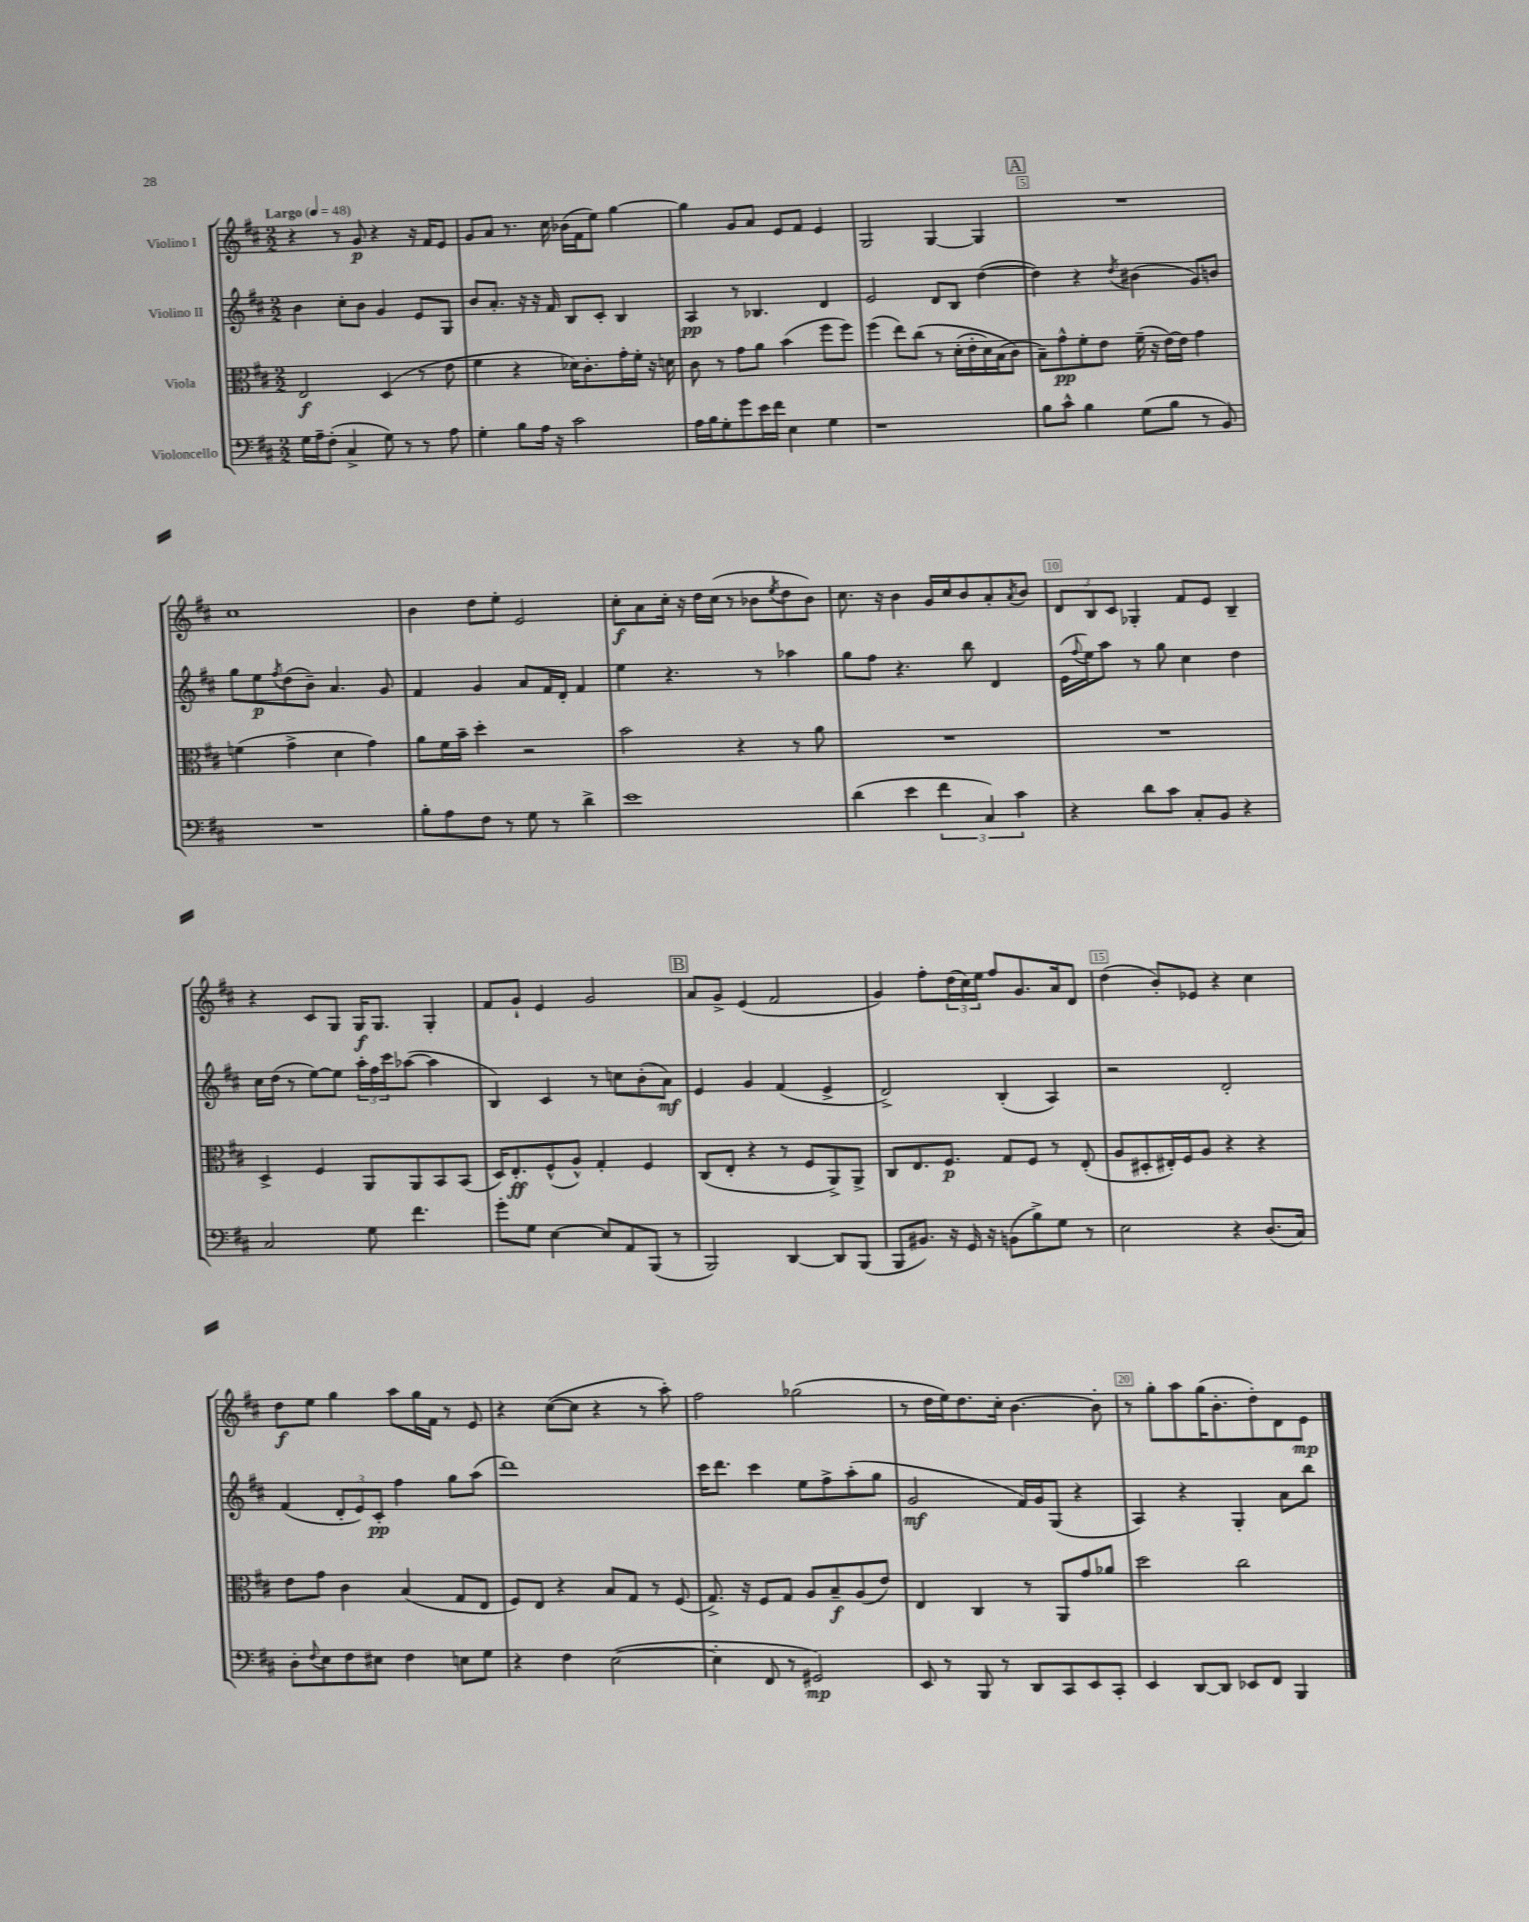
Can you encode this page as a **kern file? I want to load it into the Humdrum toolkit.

**kern	**kern	**kern	**kern
*staff4	*staff3	*staff2	*staff1
*clefF4	*clefC3	*clefG2	*clefG2
*k[f#c#]	*k[f#c#]	*k[f#c#]	*k[f#c#]
*M2/2	*M2/2	*M2/2	*M2/2
*MM48	*MM48	*MM48	*MM48
16G	2E	4b	4r
16A~	.	.	.
(8F#'	.	.	.
4C#^	.	8cc#'	8r
.	.	8b	8g
8G)	(4D	4g	4r
8r	.	.	.
8r	8r	8e	16r
.	.	.	16f#
8A	8e	8G	8e
=	=	=	=
4G'	4f#	8b	8g
.	.	8.a'	8a
8B	4r	.	8.r
.	.	16r	.
16A	.	16r	.
16r	.	16f#	16cc#
2c#	16d-)	8B	(16b-
.	8.c#'	.	16f#
.	.	8c#'	8ee)
.	16g'	4B	[4gg
.	16f#'	.	.
.	16r	.	.
.	16d	.	.
=	=	=	=
16A	8c#	4A	4gg]
16B	.	.	.
8G'	8r	.	.
8g	8g	8r	8g
16e	8a	4.B-	8a
16f#	.	.	.
4E	(4b	.	8e
.	.	.	8f#
4G	8ff#	4d	4e
.	8ff#)	.	.
=	=	=	=
1r	(4ff#	2e	2G
.	8ee)	.	.
.	&(8cc#	.	.
.	8r	8d	[4G
.	(16d'	8B	.
.	16e'	.	.
.	16d)	([4dd	4G]
.	(16B	.	.
.	8c#&)	.	.
=	=	=	=
8B	8B~)	4dd])	1r
8c#^^	8g^^	.	.
4B	8f#'	4r	.
.	8e	.	.
.	.	8qdd	.
(8G	(16f#~	(4b#	.
.	16r	.	.
8B	[16e)	.	.
.	16e]	.	.
8r	4g	8g)	.
8BB)	.	8b	.
=	=	=	=
1r	(4f	8gg	1cc#
.	.	8ee	.
.	.	8qff#	.
.	4g^	(8dd	.
.	.	8b~)	.
.	4d	4.a	.
.	4g)	.	.
.	.	8g	.
=	=	=	=
8B'	8a	4f#	4b
8A	16f#	.	.
.	16b~	.	.
8F#	4dd'	4g	8dd
8r	.	.	8ee'
8G	2r	8a	2e
8r	.	16f#	.
.	.	16d'	.
4d^	.	4f#	.
=	=	=	=
1e	2b	4ee	8cc#'
.	.	.	8a
.	.	4.r	16cc#'
.	.	.	16r
.	.	.	16dd
.	.	.	(16cc#
.	4r	.	8r
.	.	8r	8b-
.	.	.	8qee
.	8r	4aa-	8dd
.	8a	.	8b-)
=	=	=	=
(4d	1r	8gg	8.cc#
.	.	8ff#	.
.	.	.	16r
4e	.	4.r	4b
6f#	.	.	16g
.	.	.	16cc#
.	.	8bb	8b
6C#)	.	.	.
.	.	4d	8a'
6c#	.	.	.
.	.	.	8qa
.	.	.	8b
=	=	=	=
4r	1r	(16e	12d
.	.	8qqff#	.
.	.	16ee)	.
.	.	.	12B
.	.	8aa	.
.	.	.	12c#
8d	.	8r	4G-'
8c#	.	8gg	.
8C#'	.	4cc#	8f#
8BB	.	.	8e
4r	.	4dd	4B~
=	=	=	=
2C#	4D^	16cc#	4r
.	.	(16dd	.
.	.	8r	.
.	4F#	[8ee)	8c#
.	.	8ee]	8G
8G	8AA	24aa'	16G
.	.	24ff#	.
.	.	.	8.G
.	.	24ccc#	.
4.f#	8AA	([8aa-	.
.	8BB	4aa-]	4G'
.	(8BB	.	.
=	=	=	=
8g'	16D)	4B)	8f#
.	8.E'	.	.
8G	.	.	8g`
[4E	(8F#^^	4c#	4e
.	8A^^)	.	.
8E]	4G'	8r	2g
8AA	.	8cc	.
(8BBB	4F#	(8b'	.
8r	.	8a)	.
=	=	=	=
2BBB)	(8C#	4e	8a
.	8E'	.	8g^
.	4r	4g	(4e
[4DD	8r	(4f#	2f#
.	8F#	.	.
8DD]	8AA^)	4e^	.
(8BBB	8AA^	.	.
=	=	=	=
8BBB	8C#	2d^)	4g)
8.BB#)	8.E	.	.
.	.	.	8ff#'
16r	8.F#	.	.
16GG	.	.	(24dd
.	.	.	24cc#)
16r	.	.	.
.	.	.	24ee
(8BB	8G	(4B'	8ff#
8B^)	8F#	.	8.g
8G	8r	4A)	.
.	.	.	16a
8r	(8E'	.	8d
=	=	=	=
2E	8A	2r	(4dd
.	8D#'	.	.
.	16E#')	.	8b')
.	16F#	.	.
.	8A	.	8e-
4r	4r	2d'	4r
(8.D	4r	.	4cc#
16C#)	.	.	.
=	=	=	=
8D'	8e	(4f#	8dd
8qqF#	.	.	.
8E	8g	.	8ee
8F#	4c#	12d'	4gg
.	.	12e)	.
8E#	.	.	.
.	.	12c#'	.
4F#	(4B	4ff#	8aa
.	.	.	16gg
.	.	.	16f#
8E	8G	8gg	8r
8G	8E	(8aa	8e
=	=	=	=
4r	8F#)	1ddd)	4r
.	8E	.	.
4F#	4r	.	([8cc#
.	.	.	8cc#]
([2E	8B	.	4r
.	8G	.	.
.	8r	.	8r
.	(8F#	.	8aa')
=	=	=	=
4E']	8.G^)	16ccc#	2ff#
.	.	8.ddd	.
.	16r	.	.
8FF#	8F#	4ccc#	.
8r	8G	.	.
2GG#)	8A	8ee	(2gg-
.	8B~	8ff#^	.
.	(8A	(8aa'	.
.	8e)	8gg	.
=	=	=	=
8EE	4E	2g	8r
8r	.	.	16dd
.	.	.	16ee)
8BBB	4C#	.	8.dd
8r	.	.	.
.	.	.	16cc#'
8DD	8r	16f#)	[4.b
.	.	16g	.
8CC#	8AA	(8G	.
8EE	8g	4r	.
8CC#'	8a-	.	8b']
=	=	=	=
4EE	2dd	4A)	8r
.	.	.	8gg'
[8DD	.	4r	8aa
8DD]	.	.	(16gg
.	.	.	8.b'
8EE-	2cc#	4G'	.
8FF#	.	.	8dd')
4BBB	.	8a	8d
.	.	8bb	8e
==	==	==	==
*-	*-	*-	*-
